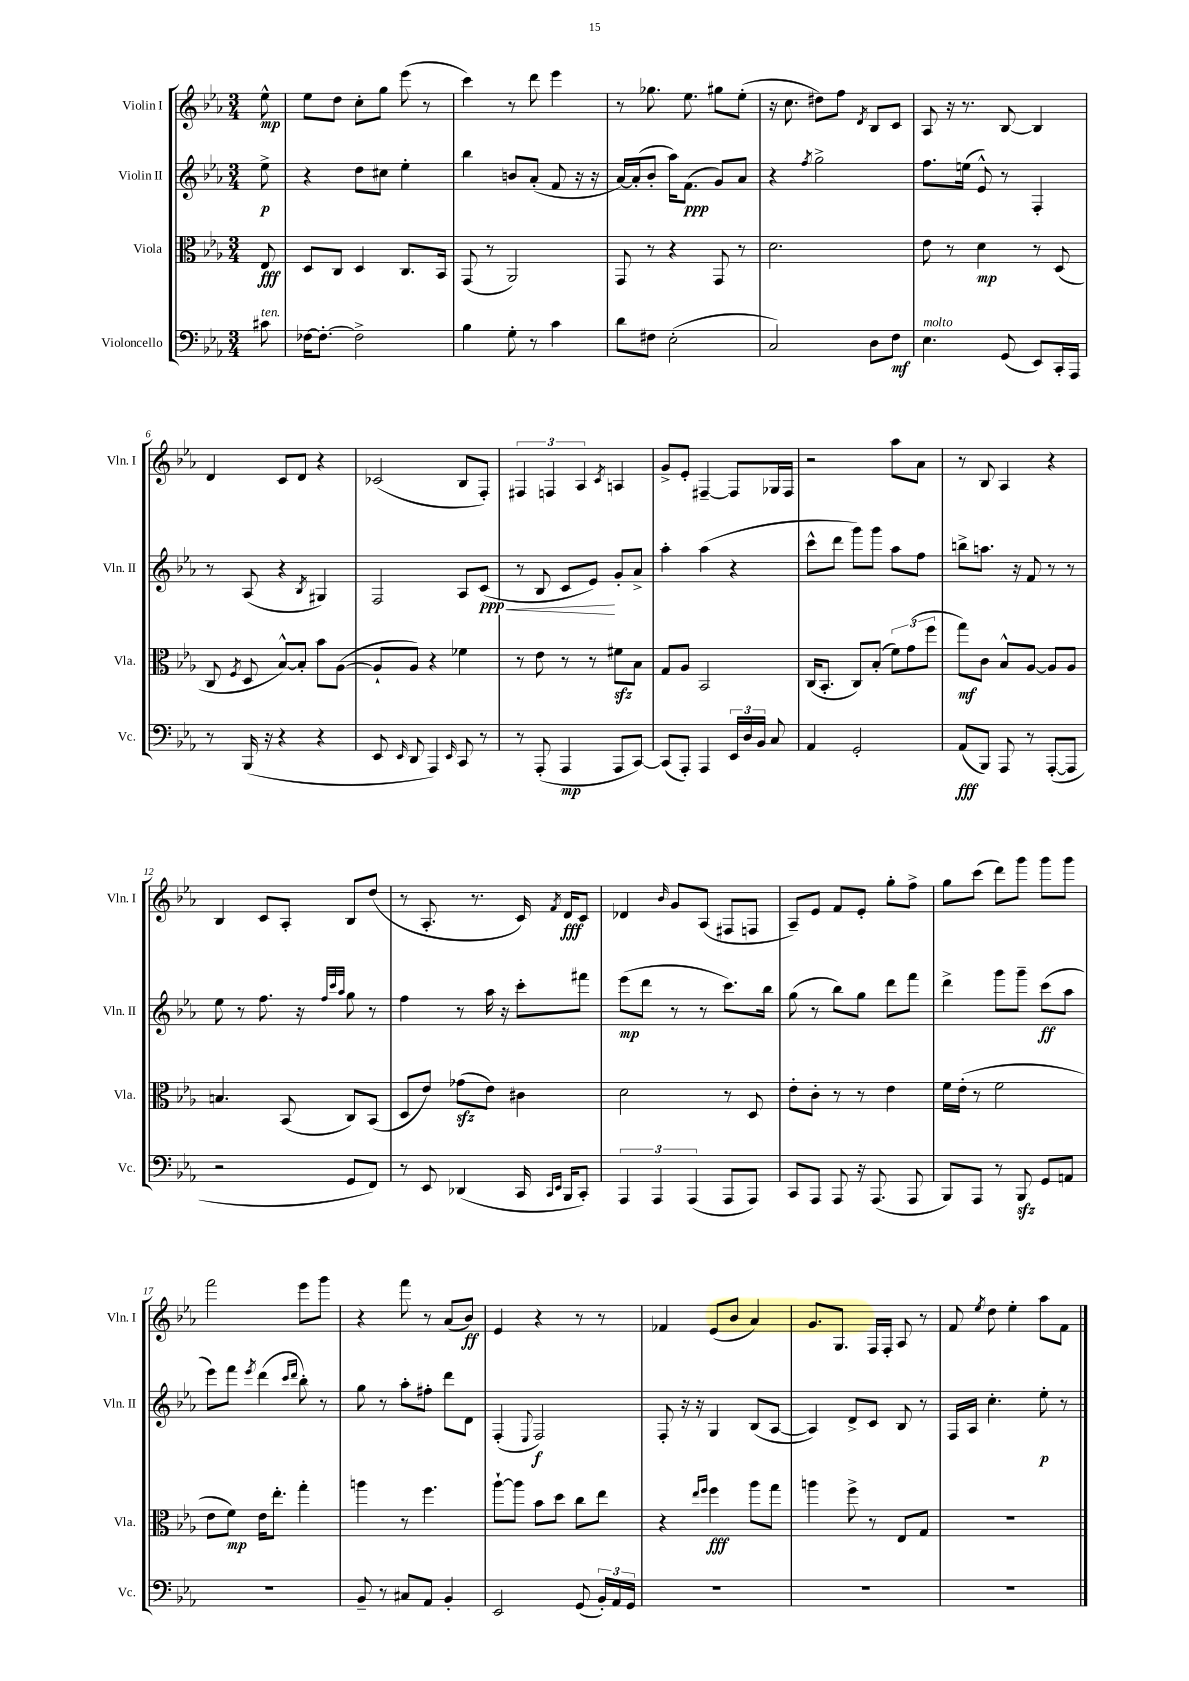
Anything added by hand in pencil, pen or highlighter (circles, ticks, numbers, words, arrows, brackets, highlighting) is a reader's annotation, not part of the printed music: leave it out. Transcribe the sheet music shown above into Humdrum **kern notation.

**kern	**dynam	**kern	**dynam	**kern	**dynam	**kern	**dynam
*part4	*part4	*part3	*part3	*part2	*part2	*part1	*part1
*staff4	*staff4	*staff3	*staff3	*staff2	*staff2	*staff1	*staff1
*I"Violoncello	*	*I"Viola	*	*I"Violin II	*	*I"Violin I	*
*I'Vc.	*	*I'Vla.	*	*I'Vln. II	*	*I'Vln. I	*
*clefF4	*	*clefC3	*	*clefG2	*	*clefG2	*
*k[b-e-a-]	*	*k[b-e-a-]	*	*k[b-e-a-]	*	*k[b-e-a-]	*
*M3/4	*	*M3/4	*	*M3/4	*	*M3/4	*
=	=	=	=	=	=	=	=
!LO:TX:a:i:t=ten.	!	!	!	!	!	!	!
8c#X\	.	8E-/	fff	8ee-^\	p	8ee-^^\	mp
=1	=1	=1	=1	=1	=1	=1	=1
[16F-X\KL	.	8D/L	.	4r	.	8ee-\L	.
8.F-'\J_	.	.	.	.	.	.	.
.	.	8C/J	.	.	.	8dd\J	.
2F-^\]	.	4D/	.	8dd\L	.	8cc'\L	.
.	.	.	.	8cc#X\J	.	8gg\J	.
.	.	8.C/L	.	4ee-'\	.	(8eee-\	.
.	.	.	.	.	.	8r	.
.	.	16BB-/Jk	.	.	.	.	.
=2	=2	=2	=2	=2	=2	=2	=2
4B-\	.	(8GG/	.	4bb-\	.	4ccc\)	.
.	.	8r	.	.	.	.	.
8G'\	.	2AA-/)	.	8bn/L	.	8r	.
8r	.	.	.	(8a-'/J	.	8ddd\	.
4c\	.	.	.	8f/	.	4eee-\	.
.	.	.	.	16r	.	.	.
.	.	.	.	16r	.	.	.
=3	=3	=3	=3	=3	=3	=3	=3
8d\L	.	8GG/	.	[16a-/LL)	.	8r	.
.	.	.	.	(16a-'/J]	.	.	.
8F#X\J	.	8r	.	8b-'/J	.	8.gg-X\	.
(2E-'\	.	4r	.	16aa-\KL)	.	.	.
.	.	.	.	(8.f\J	ppp	8.ee-\	.
.	.	8GG/	.	8g/L)	.	8gg#X\L	.
.	.	8r	.	8a-/J	.	(8ee-'\J	.
=4	=4	=4	=4	=4	=4	=4	=4
2C/)	.	2.d\	.	4r	.	16r	.
.	.	.	.	.	.	8.cc\	.
.	.	.	.	8qff/	.	.	.
.	.	.	.	2gg^\	.	8dd#X\L)	.
.	.	.	.	.	.	8ff\J	.
.	.	.	.	.	.	8qd/	.
8D\L	.	.	.	.	.	8B-/L	.
8F\J	mf	.	.	.	.	8c/J	.
=5	=5	=5	=5	=5	=5	=5	=5
!LO:TX:a:i:t=molto	!	!	!	!	!	!	!
4.E-\	.	8e-\	.	8.ff\L	.	8A-/	.
.	.	8r	.	.	.	16r	.
.	.	.	.	(16een\Jk	.	8.r	.
.	.	4d\	mp	8e-^^/)	.	.	.
(8GG/	.	.	.	8r	.	[8B-/	.
8EE-/L)	.	8r	.	4F'/	.	4B-/]	.
16CC'/L	.	(8D/	.	.	.	.	.
16AAA-/JJ	.	.	.	.	.	.	.
!!LO:LB:g=z
=6	=6	=6	=6	=6	=6	=6	=6
8r	.	8C/	.	8r	.	4d/	.
.	.	8qF/	.	.	.	.	.
(16BBB-/	.	8D/	.	(8A-/	.	.	.
16r	.	.	.	.	.	.	.
4r	.	[8B-^^/L)	.	4r	.	8c/L	.
.	.	8B-'/J]	.	.	.	8d/J	.
.	.	.	.	8qB-/	.	.	.
4r	.	8b-\L	.	4G#X/)	.	4r	.
.	.	([8A-\J	.	.	.	.	.
=7	=7	=7	=7	=7	=7	=7	=7
8EE-/	.	8A-`/L]	.	2F/	.	(2c-X/	.
16qqEE-/	.	.	.	.	.	.	.
8DD/	.	8A-/J)	.	.	.	.	.
4AAA-/)	.	4r	.	.	.	.	.
16qqEE-/	.	.	.	.	.	.	.
8CC/	.	4f-X\	.	8A-/L	.	8B-/L	.
!	!	!	!	!	!LO:HP:b	!	!
8r	.	.	.	(8c/J	< ppp	8F'/J)	.
=8	=8	=8	=8	=8	=8	=8	=8
8r	.	8r	.	8r	.	6F#X/	.
(8AAA-'/	.	8e-\	.	8B-/	.	.	.
.	.	.	.	.	.	6Fn/	.
4AAA-/	mp	8r	.	8c/L	.	.	.
.	.	.	.	.	.	6A-/	.
.	.	8r	.	8e-/J)	.	.	.
.	.	.	.	.	.	8qc/	.
8AAA-/L	.	8f#Xzz\L	.	8g'/L	[	4An/	.
[8CC/J)	.	8B-\J	.	8a-^/J	.	.	.
=9	=9	=9	=9	=9	=9	=9	=9
(8CC/L]	.	8G/L	.	4aa-'\	.	8g^/L	.
8AAA-'/J)	.	8A-/J	.	.	.	8e-'/J	.
4AAA-/	.	2BB-/	.	(4aa-\	.	[4F#X~/	.
24EE-/LL	.	.	.	4r	.	8F#/L]	.
24D/	.	.	.	.	.	.	.
24BB-/JJ	.	.	.	.	.	.	.
8C/	.	.	.	.	.	16G-X/L	.
.	.	.	.	.	.	16F#/JJ	.
=10	=10	=10	=10	=10	=10	=10	=10
4AA-/	.	(16C/KL	.	8ccc^^\L	.	2r	.
.	.	8.BB-'/J	.	.	.	.	.
.	.	.	.	8ddd\J	.	.	.
2GG'/	.	8C/L)	.	8ggg\L)	.	.	.
.	.	(8B-'/J	.	8ggg\J	.	.	.
.	.	12f\L)	.	8aa-\L	.	8aa-\L	.
.	.	(12g\	.	.	.	.	.
.	.	.	.	8ff\J	.	8a-\J	.
.	.	12ff\J	.	.	.	.	.
=11	=11	=11	=11	=11	=11	=11	=11
(8AA-/L	fff	8gg\L)	mf	8bbn^\L	.	8r	.
8BBB-/J)	.	8c\J	.	8.aan\J	.	8B-/	.
8AAA-/	.	8B-^^/L	.	.	.	4A-/	.
.	.	.	.	16r	.	.	.
8r	.	[8A-/J	.	8f/	.	.	.
([8AAA-'/L	.	8A-/L]	.	8r	.	4r	.
8AAA-/J]	.	8A-/J	.	8r	.	.	.
!!LO:LB:g=z
=12	=12	=12	=12	=12	=12	=12	=12
2r	.	4.Bn/	.	8ee-\	.	4B-/	.
.	.	.	.	8r	.	.	.
.	.	.	.	8.ff\	.	8c/L	.
.	.	(8BB-/	.	.	.	8A-'/J	.
.	.	.	.	16r	.	.	.
.	.	.	.	32qqff/LLL	.	.	.
.	.	.	.	32qqccc/	.	.	.
.	.	.	.	32qqaa-/JJJ	.	.	.
8GG/L	.	8C/L)	.	8gg\	.	8B-/L	.
8FF/J)	.	(8BB-/J	.	8r	.	(8dd/J	.
=13	=13	=13	=13	=13	=13	=13	=13
8r	.	8D/L	.	4ff\	.	8r	.
8EE-/	.	8e-/J)	.	.	.	8.A-'/	.
(4DD-X/	.	(8g-Xzz\L	.	8r	.	.	.
.	.	.	.	.	.	8.r	.
.	.	8e-\J)	.	16aa-\	.	.	.
.	.	.	.	16r	.	.	.
16CC/	.	4c#X\	.	8ccc'\L	.	16c/)	.
16qqCC/LL	.	.	.	.	.	.	.
16qqEE-/JJ	.	.	.	.	.	8qf/	.
16BBB-/KL	.	.	.	.	.	16d/KL	fff
8CC'/J)	.	.	.	8fff#X\J	.	8c/J	.
=14	=14	=14	=14	=14	=14	=14	=14
6AAA-/	.	2d\	.	(8eee-\L	mp	4d-X/	.
.	.	.	.	8ddd\J	.	.	.
6AAA-/	.	.	.	.	.	.	.
.	.	.	.	.	.	16qqb-/	.
.	.	.	.	8r	.	8g/L	.
(6AAA-/	.	.	.	.	.	.	.
.	.	.	.	8r	.	(8A-/J	.
8AAA-/L	.	8r	.	8.ccc\L)	.	8F#X/L	.
8AAA-/J)	.	8D/	.	.	.	8Fn/J	.
.	.	.	.	16bb-\Jk	.	.	.
=15	=15	=15	=15	=15	=15	=15	=15
8CC/L	.	8e-'\L	.	(8gg\	.	8A-~/L)	.
8AAA-/J	.	8c'\J	.	8r	.	8e-/J	.
8AAA-/	.	8r	.	8bb-\L)	.	8f/L	.
16r	.	8r	.	8gg\J	.	8e-'/J	.
(8.AAA-/	.	.	.	.	.	.	.
.	.	4e-\	.	8ddd\L	.	8gg'\L	.
8AAA-/	.	.	.	8fff\J	.	8ff^\J	.
=16	=16	=16	=16	=16	=16	=16	=16
8BBB-/L)	.	16f\LL	.	4ddd^\	.	8gg\L	.
.	.	(16e-'\JJ	.	.	.	.	.
8AAA-/J	.	8r	.	.	.	(8ccc\J	.
8r	.	2f\	.	8ggg\L	.	8ddd\L)	.
8BBB-zz/	.	.	.	8ggg~\J	.	8ggg\J	.
8GG/L	.	.	.	(8ccc\L	ff	8ggg\L	.
8AAn/J	.	.	.	8aa-\J	.	8ggg\J	.
!!LO:LB:g=z
=17	=17	=17	=17	=17	=17	=17	=17
2.r	.	8e-\L	.	8eee-\L)	.	2fff\	.
.	.	8f\J)	mp	8fff\J	.	.	.
.	.	.	.	8qeee-/	.	.	.
.	.	16e-\KL	.	(4ddd\	.	.	.
.	.	8.ee-'\J	.	.	.	.	.
.	.	.	.	16qqccc/LL	.	.	.
.	.	.	.	16qqddd/JJ	.	.	.
.	.	4gg'\	.	8bb-'\)	.	8eee-\L	.
.	.	.	.	8r	.	8ggg\J	.
=18	=18	=18	=18	=18	=18	=18	=18
8BB-~/	.	4aan\	.	8gg\	.	4r	.
8r	.	.	.	8r	.	.	.
8C#X/L	.	8r	.	8aa-'\L	.	8fff\	.
8AA-/J	.	4.ff\	.	8ff#X'\J	.	8r	.
4BB-'/	.	.	.	8ddd\L	.	(8a-/L	.
.	.	.	.	8d\J	.	8b-/J)	ff
=19	=19	=19	=19	=19	=19	=19	=19
2EE-/	.	[8aa-`\L	.	(4F'/	.	4e-/	.
.	.	8aa-\J]	.	.	.	.	.
.	.	.	.	8qqE-/	.	.	.
.	.	8b-\L	.	2F/)	f	4r	.
.	.	8dd\J	.	.	.	.	.
(8GG/	.	8cc\L	.	.	.	8r	.
24BB-'/LL)	.	8ee-\J	.	.	.	8r	.
24AA-/	.	.	.	.	.	.	.
24GG/JJ	.	.	.	.	.	.	.
=20	=20	=20	=20	=20	=20	=20	=20
2.r	.	4r	.	8F'/	.	4f-X/	.
.	.	.	.	16r	.	.	.
.	.	.	.	16r	.	.	.
.	.	16qqee-/LL	.	.	.	.	.
.	.	16qqff/JJ	.	.	.	.	.
.	.	4ff\	fff	4G/	.	(8e-/L	.
.	.	.	.	.	.	8b-/J	.
.	.	8aa-\L	.	(8B-/L	.	4a-/)	.
.	.	8gg\J	.	[8A-/J	.	.	.
=21	=21	=21	=21	=21	=21	=21	=21
2.r	.	4aan\	.	4A-/])	.	8.g/L	.
.	.	.	.	.	.	8.G/J	.
.	.	8ff^\	.	8d^/L	.	.	.
.	.	8r	.	8c/J	.	16F/LL	.
.	.	.	.	.	.	16F'/JJ	.
.	.	8E-/L	.	8B-/	.	8A-/	.
.	.	8G/J	.	8r	.	8r	.
=22	=22	=22	=22	=22	=22	=22	=22
2.r	.	2.r	.	16F/LL	.	8f/	.
.	.	.	.	16A-/JJ	.	.	.
.	.	.	.	.	.	8qee-/	.
.	.	.	.	4.cc'\	.	8dd\	.
.	.	.	.	.	.	4ee-'\	.
.	.	.	.	8ee-'\	p	8aa-\L	.
.	.	.	.	8r	.	8f\J	.
==	==	==	==	==	==	==	==
*-	*-	*-	*-	*-	*-	*-	*-
